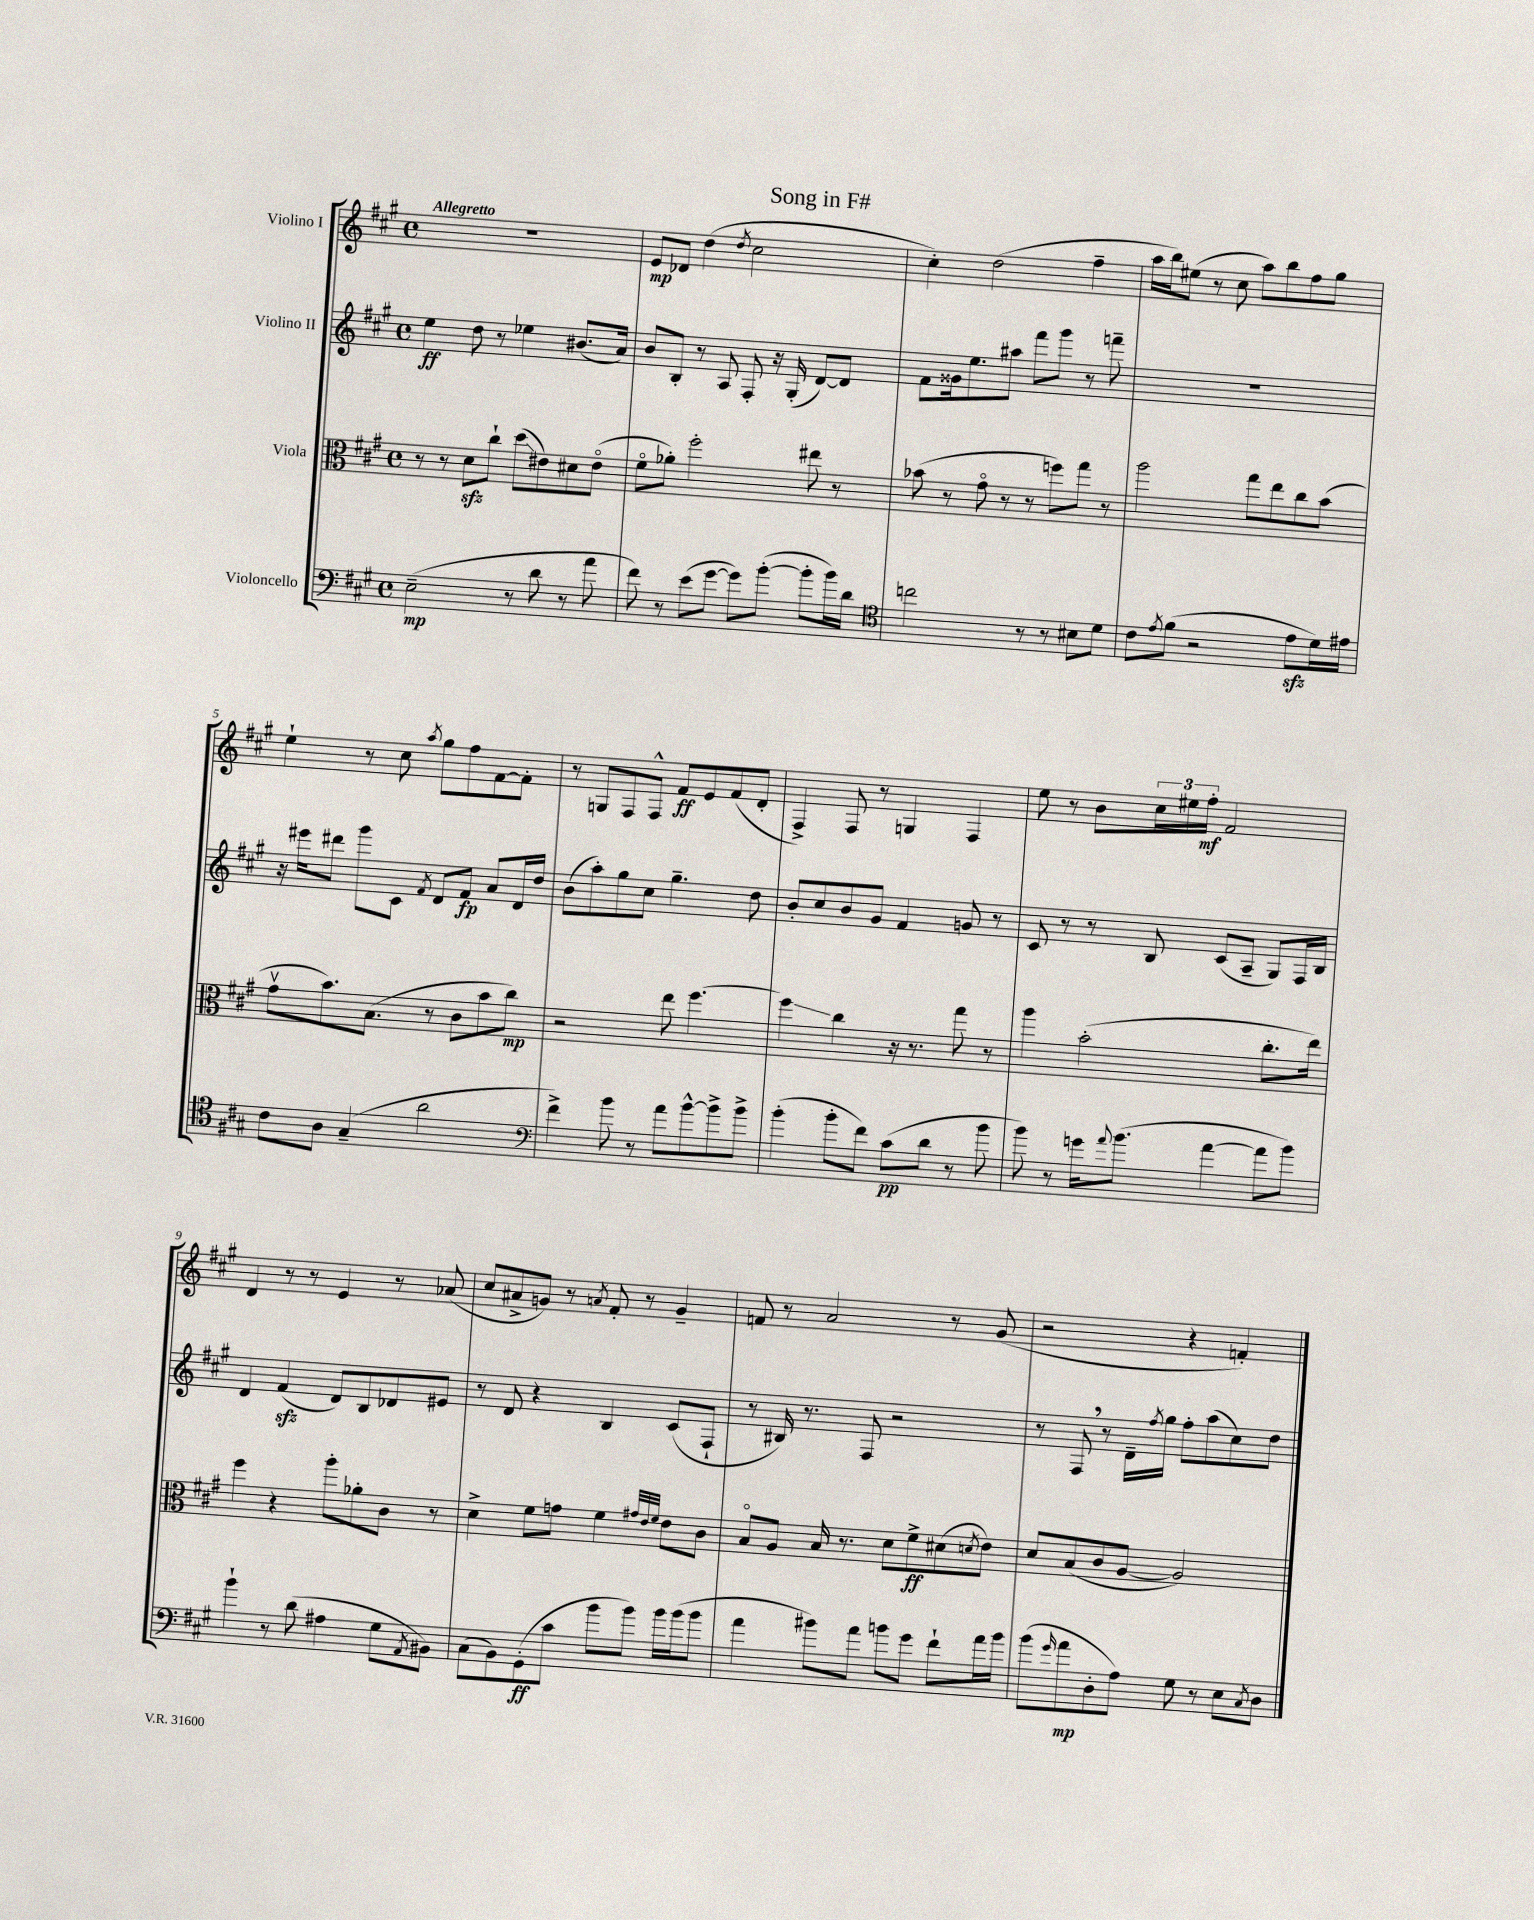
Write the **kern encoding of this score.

**kern	**kern	**kern	**kern
*staff4	*staff3	*staff2	*staff1
*clefF4	*clefC3	*clefG2	*clefG2
*k[f#c#g#]	*k[f#c#g#]	*k[f#c#g#]	*k[f#c#g#]
*M4/4	*M4/4	*M4/4	*M4/4
*met(c)	*met(c)	*met(c)	*met(c)
(2E~	8r	4ee	1r
.	8r	.	.
.	8d	8dd	.
.	8cc#`	8r	.
8r	(8dd	4ee-	.
8d	8e#)	.	.
8r	8d#	(8.b#	.
8a	(8e#o	.	.
.	.	16a)	.
=	=	=	=
8f#)	8f#o	8b	8e
8r	8a-')	8B'	8d-
(8e	2ff#'	8r	(4dd
[8g#	.	8A	.
.	.	.	8qdd
8g#])	.	8F#'	2cc#
([8b'	.	16r	.
.	.	(16G#'	.
8b']	8ee#	[8d)	.
16b)	8r	8d]	.
16d	.	.	.
=	=	=	=
*clefC4	*	*	*
2cc	(8b-	8f#	4cc#')
.	8r	16g##	.
.	.	8.ee	.
.	8g#o	.	(2dd
.	8r	8aa#	.
8r	8r	8fff#	.
8r	8ff)	8ggg#	.
8B#	8gg#	8r	4ff#~
8d	8r	8fff~	.
=	=	=	=
8c#	2aa	1r	16aa
.	.	.	16bb)
8qe	.	.	.
(8f#	.	.	(8ee#
2r	.	.	8r
.	.	.	8cc#
.	8gg#	.	8aa)
.	8ee	.	8bb
8e	8cc#	.	8ff#
16d)	(8b	.	8gg#
16e#	.	.	.
=	=	=	=
8c#	8g#v	16r	4ee`
.	.	16eee#	.
8A	8.b)	8ddd#	.
(4G#~	.	8ggg#	8r
.	(8.B	.	.
.	.	8c#	8cc#
.	.	8qf#	8qaa
2a	8r	8d	8gg#
.	8c#	8f#	8ff#
.	8b	8a	[8f#
.	8cc#)	16d	8f#']
.	.	16dd	.
=	=	=	=
*clefF4	*	*	*
4f#^)	2r	(8b	8r
.	.	8aa')	8G
8b	.	8gg#	8F#
8r	.	8cc#	8F#^^
8a	8ee	4.gg#~	8f#
[8b^^	[4.ff#	.	8e
8b^]	.	.	(8f#
8b^	.	8dd	8d'
=	=	=	=
(4b'	4ff#]	8b'	4F#^)
.	.	8cc#	.
8b'	4cc#	8b	8F#
8f#)	.	8g#	8r
(8c#	16r	4f#	4G
.	8.r	.	.
8d	.	.	.
8r	8gg#	8g	4F#
8b	8r	8r	.
=	=	=	=
8b)	4aa	8c#	8ee
8r	.	8r	8r
16g	(2b'	8r	8b
8qqa	.	.	.
(8.b	.	.	.
.	.	8B	24cc#
.	.	.	24ee#
.	.	.	24ff#'
[4a	.	(8c#	2f#
.	.	8A~	.
8a]	8.cc#'	8G#)	.
8b)	.	16F#	.
.	16ee)	16B	.
=	=	=	=
4b`	4ff#	4d	4d
8r	4r	(4f#	8r
(8d	.	.	8r
4A#	8aa'	8d)	4e
.	8a-'	8B	.
8G#	8c#	8d-	8r
8qAA	.	.	.
8BB#)	8r	8e#	(8a-
=	=	=	=
(8C#	4d^	8r	8cc#
8BB)	.	8d	8a#^
(8GG#'	8f#	4r	8g)
8c#	8g	.	8r
.	.	.	8qa
8b	4f#	4B	8f#'
8b)	.	.	8r
.	32qqg#	.	.
.	32qqe	.	.
.	32qqf#	.	.
16b	8e	(8c#	4g~
(16b	.	.	.
8b	8c#	8F#`	.
=	=	=	=
4a	8Bo	8r	8f
.	8A	16B#)	8r
.	.	8.r	.
8b#)	16B	.	2a
.	8.r	.	.
8a	.	8F#	.
8b	8d	2r	.
8g#	8f#^	.	.
8f#`	(8d#	.	8r
.	8qd	.	.
16a	8e)	.	(8g#
16b	.	.	.
=	=	=	=
(8b	8d	8r	2r
16qqg#	.	.	.
8a	(8B	8F#	.
8D'	8c#	8r	.
8A)	[8A	16d~	.
.	.	8qff#	.
.	.	16gg#	.
8G#	2A])	8ff#'	4r
8r	.	(8aa	.
8E	.	8cc#)	4f')
8qC#	.	.	.
8D	.	8dd	.
==	==	==	==
*-	*-	*-	*-
